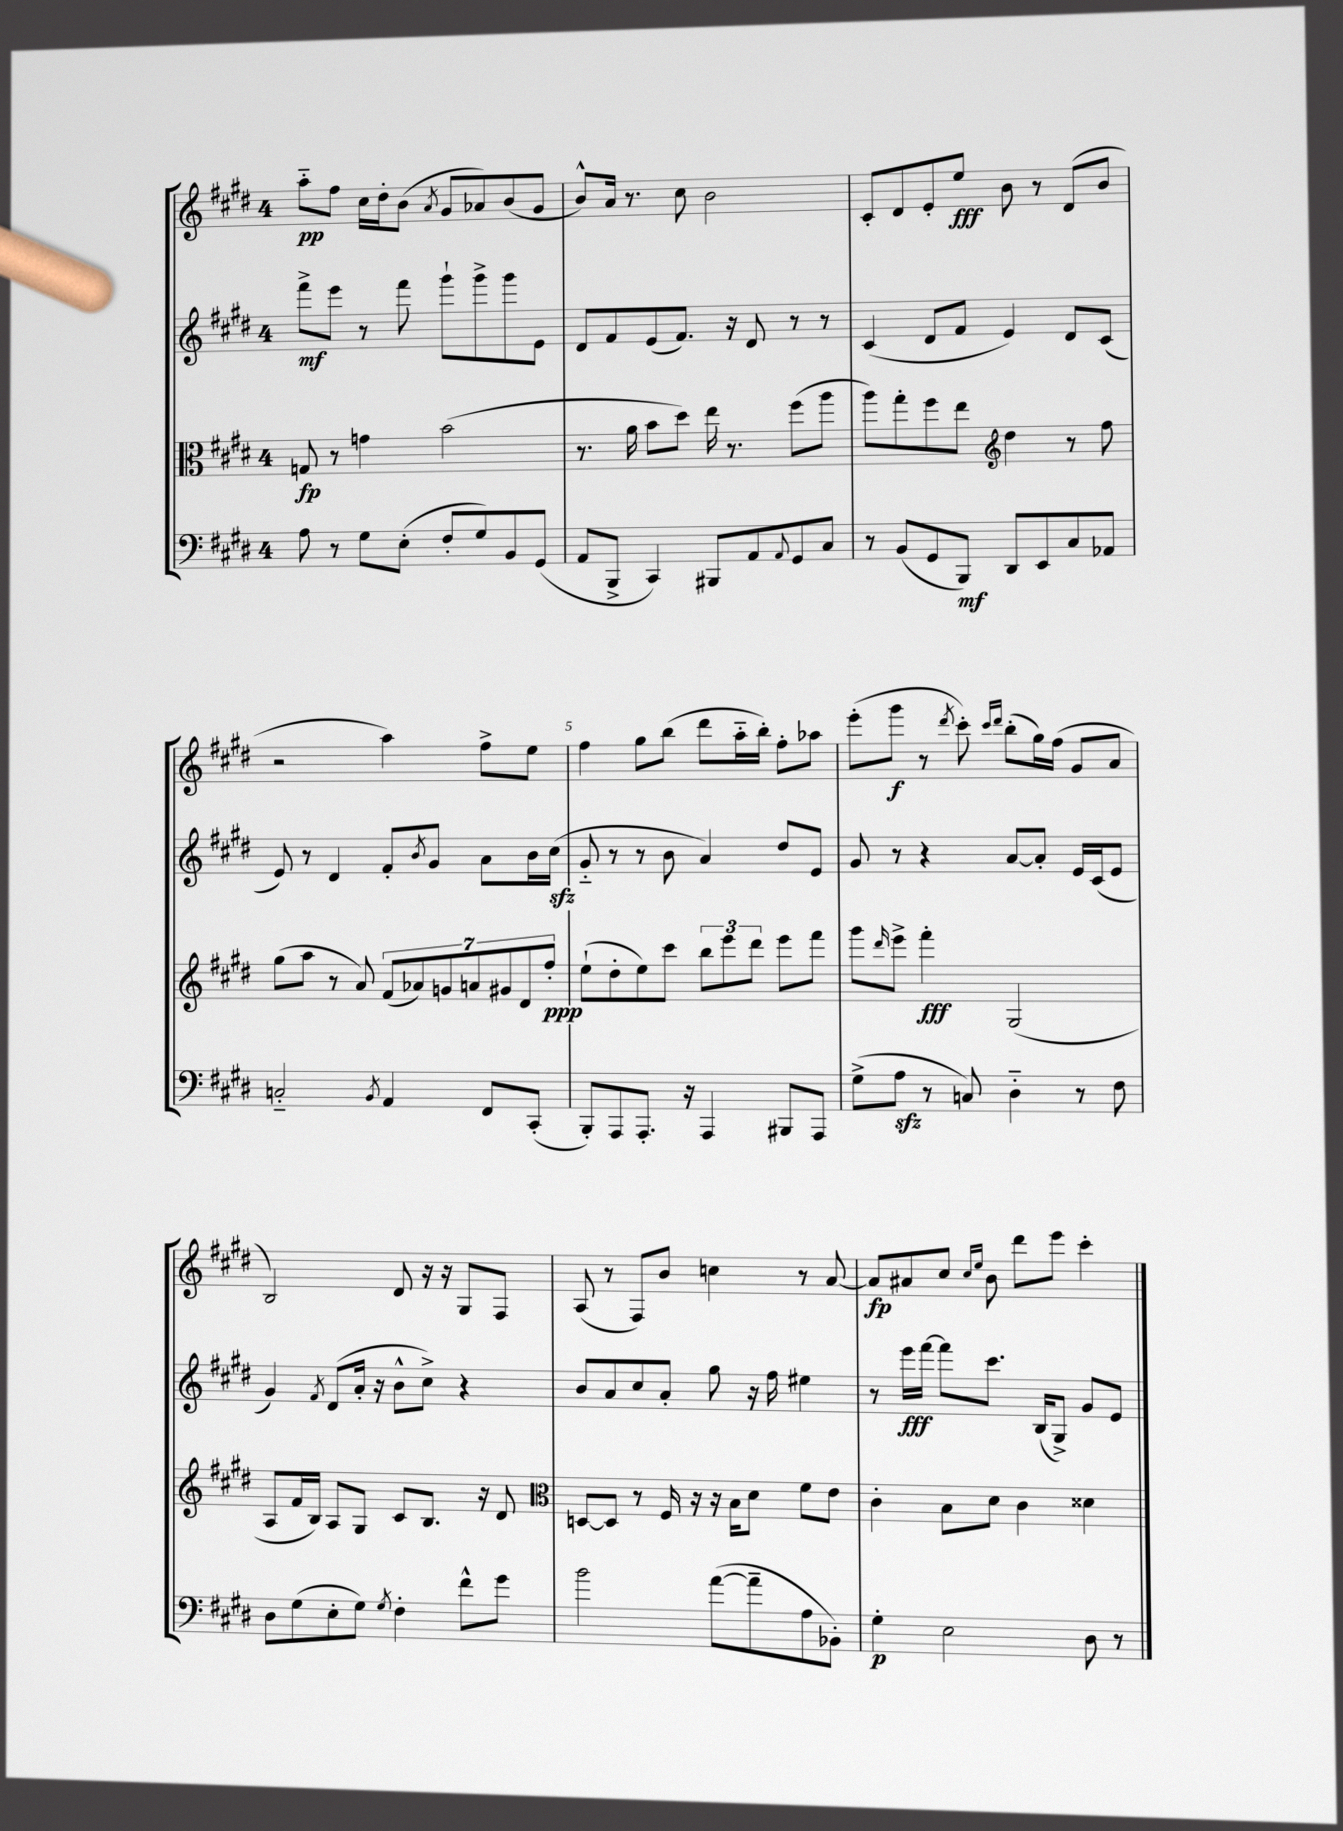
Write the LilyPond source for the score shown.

<<
\new StaffGroup <<
\new Staff = "s0" {
    \clef treble \key e \major \once \override Staff.TimeSignature.style = #'single-digit \time 4/4
    a''8-_\pp fis''8 cis''16 dis''16-. b'8( \acciaccatura { a'8 } gis'8 aes'8) b'8( gis'8 |
    b'8-^) a'16 r8. cis''8 b'2 |
    cis'8-. dis'8 e'8-. e''8\fff b'8 r8 dis'8( b'8 |
    r2 a''4) fis''8-> e''8 |
    fis''4 gis''8 b''8( dis'''8 a''16-_ b''16-.) fis''8-. aes''8 |
    e'''8-.( gis'''8\f r8 \acciaccatura { dis'''8 } cis'''8-.) \grace { cis'''16 dis'''16 } b''8-.( gis''16) fis''16( gis'8 a'8 |
    b2) dis'8 r16 r16 gis8 fis8 |
    a8( r8 fis8) b'8 c''4 r8 a'8~ |
    a'8\fp ais'8 cis''8 \grace { cis''16 e''16 } b'8 dis'''8 e'''8 cis'''4-. \bar "|." |
}
\new Staff = "s1" {
    \clef treble \key e \major \once \override Staff.TimeSignature.style = #'single-digit \time 4/4
    fis'''8->\mf e'''8 r8 fis'''8 gis'''8-! gis'''8-> gis'''8 e'8 |
    dis'8 fis'8 e'8( fis'8.) r16 dis'8 r8 r8 |
    cis'4( dis'8 fis'8 e'4) dis'8 cis'8( |
    e'8) r8 dis'4 fis'8-. \acciaccatura { b'8 } gis'8 a'8 b'16 cis''16\sfz( |
    gis'8-_ r8 r8 b'8 a'4) dis''8 e'8 |
    gis'8 r8 r4 a'8~ a'8-. e'16 cis'16( e'8 |
    gis'4) \acciaccatura { fis'8 } dis'8( a'16-. r16 b'8-^ cis''8->) r4 |
    b'8 a'8 cis''8 a'8-. gis''8 r16 fis''16 eis''4 |
    r8 e'''16\fff fis'''16~ fis'''8 cis'''8. b16( gis8->) gis'8 e'8 \bar "|." |
}
\new Staff = "s2" {
    \clef alto \key e \major \once \override Staff.TimeSignature.style = #'single-digit \time 4/4
    g8\fp r8 g'4 b'2( |
    r8. a'16 b'8 dis''8) e''16 r8. fis''8( a''8 |
    a''8) gis''8-. fis''8 e''8 \clef treble dis''4 r8 fis''8 |
    gis''8( a''8 r8 a'8) \tuplet 7/4 { fis'8( aes'8) g'8 a'8 gis'8 dis'8 fis''8-.\ppp } |
    e''8-!( dis''8-. e''8) cis'''8 \tuplet 3/2 { b''8 e'''8 dis'''8 } e'''8 fis'''8 |
    gis'''8 \grace { dis'''16 } e'''8-> fis'''4-.\fff gis2( |
    a8 fis'16 b16) a8 gis8 cis'8 b8. r16 dis'8 |
    \clef alto d8~ d8 r8 fis16 r16 r16 b16 dis'8 fis'8 e'8 |
    cis'4-. b8 dis'8 cis'4 disis'4 \bar "|." |
}
\new Staff = "s3" {
    \clef bass \key e \major \once \override Staff.TimeSignature.style = #'single-digit \time 4/4
    a8 r8 gis8 e8-.( fis8-. gis8) b,8 gis,8( |
    a,8 b,,8-> cis,4) bis,,8 a,8 \appoggiatura { a,8 } gis,8 cis8 |
    r8 b,8( gis,8 b,,8\mf) dis,8 e,8 cis8 aes,8 |
    c2-_ \acciaccatura { b,8 } a,4 fis,8 cis,8-.( |
    b,,8-.) a,,8 a,,8.-. r16 a,,4 bis,,8 a,,8 |
    gis8->( a8\sfz r8 c8) dis4-_ r8 fis8 |
    dis8 gis8( e8-. gis8) \acciaccatura { gis8 } fis4-. fis'8-^ gis'8 |
    b'2 a'8~( a'8-- a8 bes,8-.) |
    gis4-.\p e2 dis8 r8 \bar "|." |
}
>>
>>
\layout { \context { \Score \override BarNumber.break-visibility = ##(#f #t #t) barNumberVisibility = #(every-nth-bar-number-visible 5) } }
